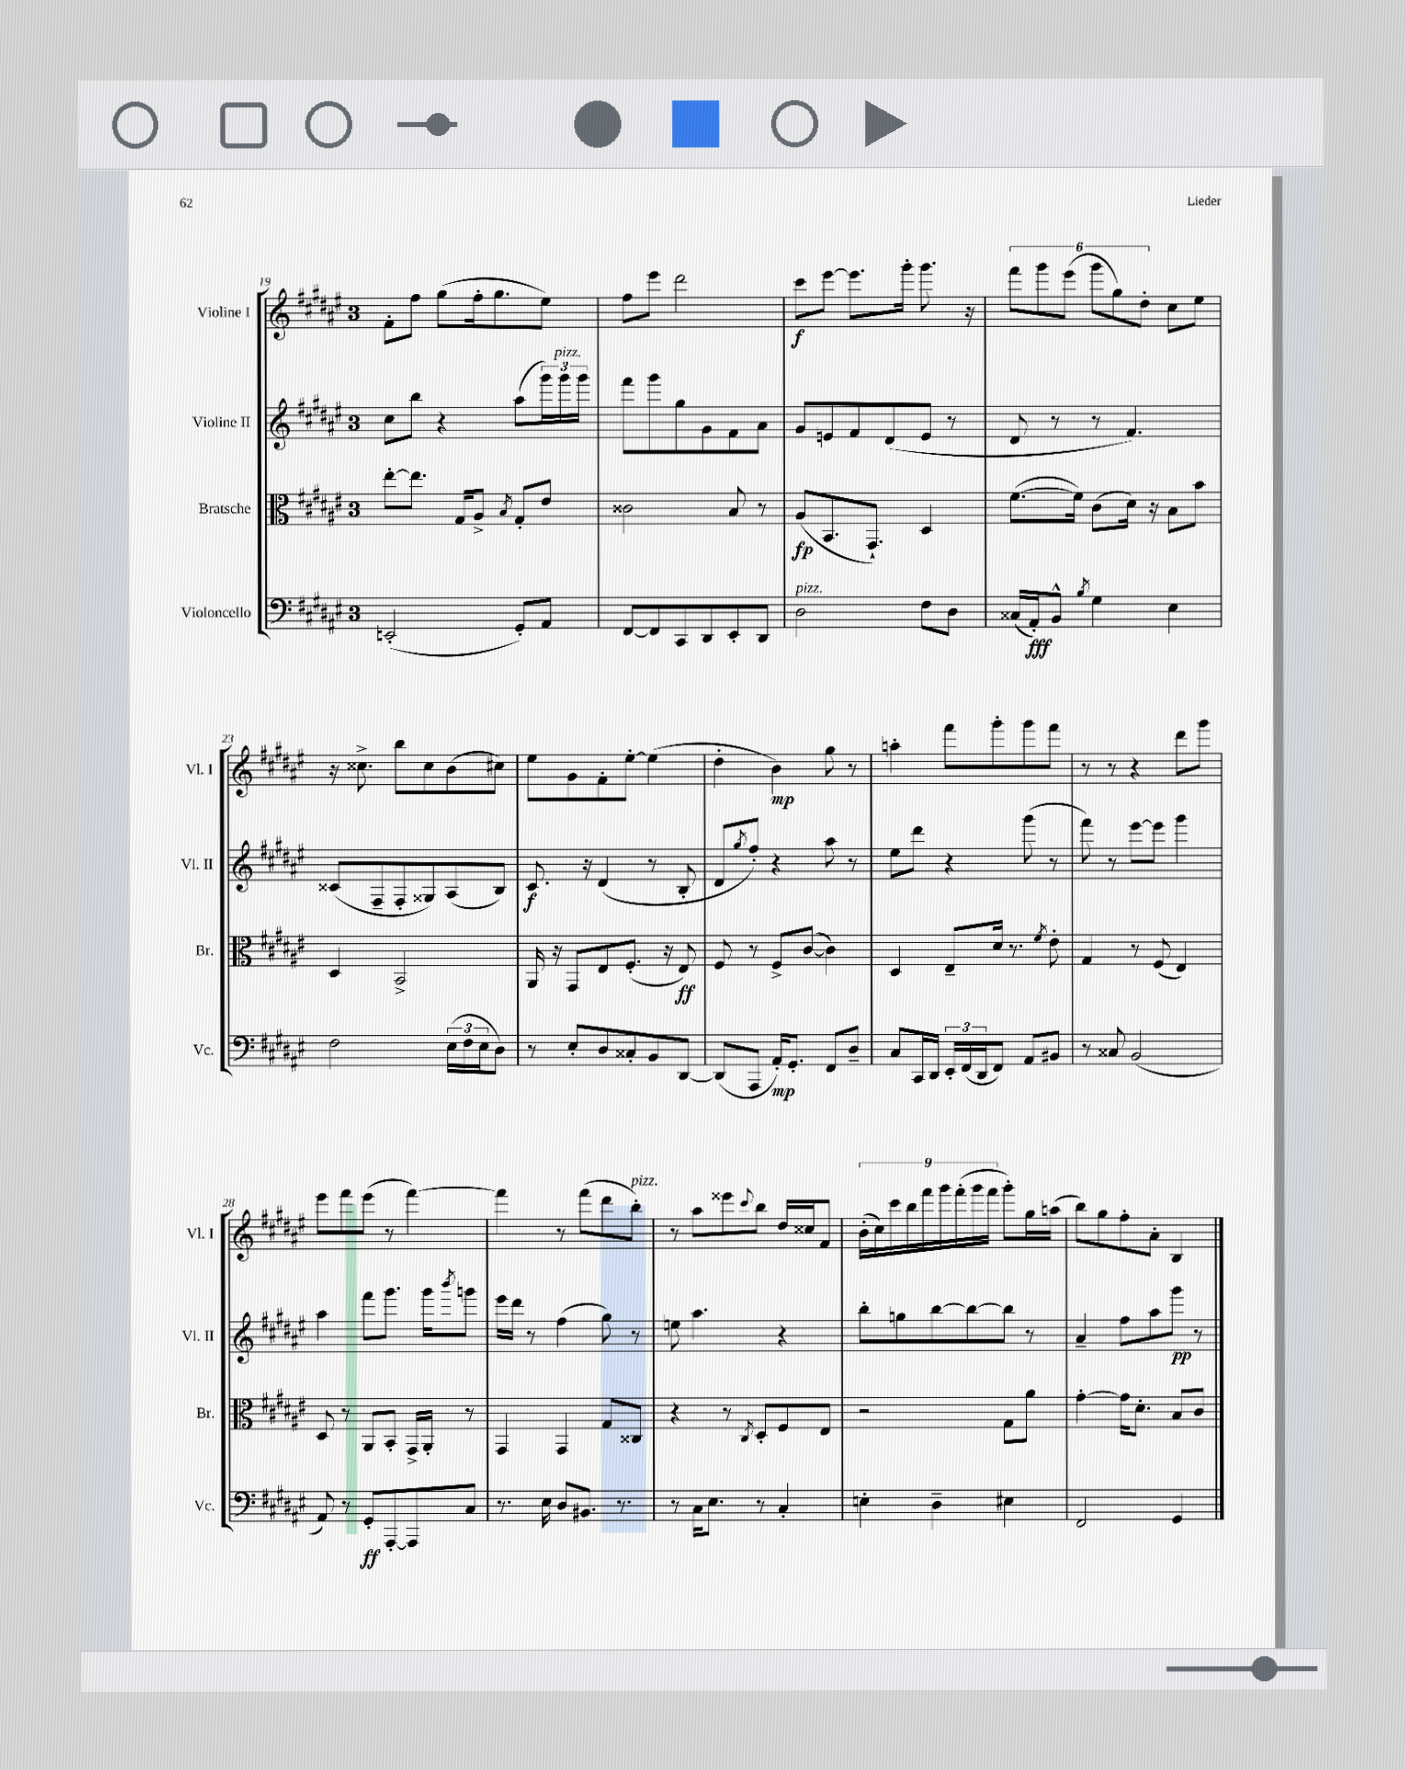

**kern	**dynam	**kern	**dynam	**kern	**dynam	**kern	**dynam
*part4	*part4	*part3	*part3	*part2	*part2	*part1	*part1
*staff4	*staff4	*staff3	*staff3	*staff2	*staff2	*staff1	*staff1
*I"Violoncello	*	*I"Bratsche	*	*I"Violine II	*	*I"Violine I	*
*I'Vc.	*	*I'Br.	*	*I'Vl. II	*	*I'Vl. I	*
*clefF4	*	*clefC3	*	*clefG2	*	*clefG2	*
*k[f#c#g#d#a#e#]	*	*k[f#c#g#d#a#e#]	*	*k[f#c#g#d#a#e#]	*	*k[f#c#g#d#a#e#]	*
*M3/4	*	*M3/4	*	*M3/4	*	*M3/4	*
=19	=19	=19	=19	=19	=19	=19	=19
(2EEn'/	.	[8ee#'\L	.	8cc#\L	.	8f#'\L	.
.	.	8.ee#\J]	.	8bb\J	.	8ff#\J	.
.	.	.	.	4r	.	(8gg#\L	.
.	.	16G#/KL	.	.	.	.	.
.	.	8A#^/J	.	.	.	16ff#'\k	.
.	.	.	.	.	.	8.gg#\	.
.	.	8qB/	.	.	.	.	.
8GG#'/L)	.	8G#'/L	.	(8aa#\L	.	.	.
8AA#/J	.	8e#/J	.	24ggg#\L)	.	8ee#\J)	.
!	!	!	!	!LO:TX:a:i:t=pizz.	!	!	!
.	.	.	.	24ggg#\	.	.	.
.	.	.	.	24ggg#\JJ	.	.	.
=20	=20	=20	=20	=20	=20	=20	=20
[8FF#/L	.	2c##X\	.	8fff#\L	.	8ff#\L	.
8FF#/]	.	.	.	8ggg#\	.	8eee#\J	.
8CC#/	.	.	.	8gg#\	.	2ddd#\	.
8DD#/	.	.	.	8g#\	.	.	.
8EE#'/	.	8B/	.	8f#\	.	.	.
8DD#/J	.	8r	.	8a#\J	.	.	.
=21	=21	=21	=21	=21	=21	=21	=21
!LO:TX:a:i:t=pizz.	!	!	!	!	!	!	!
2D#\	.	(8A#/L	fp	8g#/L	.	8ccc#\L	f
.	.	8.BB/	.	8en/	.	[8eee#\J	.
.	.	.	.	8f#/	.	8.eee#\L]	.
.	.	8.GG#`/J)	.	.	.	.	.
.	.	.	.	(8d#/	.	.	.
.	.	.	.	.	.	16ggg#'\Jk	.
8F#\L	.	4D#/	.	8e/J	.	8.ggg#\	.
8D#\J	.	.	.	8r	.	.	.
.	.	.	.	.	.	16r	.
=22	=22	=22	=22	=22	=22	=22	=22
(16C##X/LL	.	([8.f#\L	.	8d#/	.	12fff#\L	.
16AA#'/J)	fff	.	.	.	.	.	.
.	.	.	.	.	.	12ggg#\	.
8BB^^/J	.	.	.	8r	.	.	.
.	.	.	.	.	.	(12eee#\J	.
.	.	16f#\Jk])	.	.	.	.	.
8qB/	.	.	.	.	.	.	.
4G#\	.	(8c#\L	.	8r	.	12ggg#\L	.
.	.	.	.	.	.	12gg#\)	.
.	.	16d#\Jk)	.	4.f#/)	.	.	.
.	.	.	.	.	.	12dd#'\J	.
.	.	16r	.	.	.	.	.
4E#\	.	8B\L	.	.	.	8cc#\L	.
.	.	8b\J	.	.	.	8ee#\J	.
!!LO:LB:g=z
=23	=23	=23	=23	=23	=23	=23	=23
2F#\	.	4D#/	.	(8c##X/L	.	16r	.
.	.	.	.	.	.	8.cc##X^\	.
.	.	.	.	8F#~/	.	.	.
.	.	2BB^/	.	8F#'/	.	8bb\L	.
.	.	.	.	8G##X/)	.	8cc##\	.
(24E#\LL	.	.	.	(8A#/	.	(8b\	.
24F#\	.	.	.	.	.	.	.
24E#\J	.	.	.	.	.	.	.
8D#\J)	.	.	.	8B/J)	.	8cc#X\J)	.
=24	=24	=24	=24	=24	=24	=24	=24
8r	.	16AA#/	.	8.c#/	f	8ee#\L	.
.	.	16r	.	.	.	.	.
8E#'/L	.	8GG#/L	.	.	.	8g#\	.
.	.	.	.	16r	.	.	.
8D#/	.	8E#/	.	(4d#/	.	8f#'\	.
8C##X'/	.	(8.F#'/J	.	.	.	[8ee#'\J	.
8BB/	.	.	.	8r	.	(4ee#\]	.
.	.	16r	.	.	.	.	.
[8DD#/J	.	8E#/)	ff	8B'/	.	.	.
=25	=25	=25	=25	=25	=25	=25	=25
(8DD#/L]	.	8F#/	.	8d#/L	.	4dd#'\	.
.	.	.	.	8qgg#/	.	.	.
8AAA#/J	.	8r	.	8ff#'/J)	.	.	.
16AA#'/KL)	mp	8F#^/L	.	4r	.	4b\)	mp
8.GG#'/J	.	.	.	.	.	.	.
.	.	([8c#/J	.	.	.	.	.
8FF#/L	.	4c#\])	.	8aa#\	.	8gg#\	.
8D#~/J	.	.	.	8r	.	8r	.
=26	=26	=26	=26	=26	=26	=26	=26
8C#/L	.	4D#/	.	8ee#\L	.	4aan'\	.
16CC#/L	.	.	.	8ddd#\J	.	.	.
16DD#/JJ	.	.	.	.	.	.	.
24EE#'/LL	.	8E#~/L	.	4r	.	8fff#\L	.
(24FF#/	.	.	.	.	.	.	.
24DD#/J	.	.	.	.	.	.	.
8FF#/J)	.	16d#/Jk	.	.	.	8ggg#'\	.
.	.	8.r	.	.	.	.	.
8AA#/L	.	.	.	(8ggg#\	.	8ggg#\	.
.	.	8qf#/	.	.	.	.	.
8BB#X/J	.	8e#'\	.	8r	.	8fff#\J	.
=27	=27	=27	=27	=27	=27	=27	=27
8r	.	4G#/	.	8fff#\)	.	8r	.
8C##X/	.	.	.	8r	.	8r	.
(2BB/	.	8r	.	[8eee#\L	.	4r	.
.	.	(8F#/	.	8eee#\J]	.	.	.
.	.	4E#/)	.	4ggg#\	.	8ddd#\L	.
.	.	.	.	.	.	8ggg#\J	.
!!LO:LB:g=z
=28	=28	=28	=28	=28	=28	=28	=28
8AA#/)	.	8D#/	.	4aa#\	.	8eee#\L	.
8r	.	8r	.	.	.	8fff#\	.
8GG#'/L	ff	8AA#/L	.	8fff#\L	.	(8eee#\J	.
[8AAA#'/	.	8BB'/J	.	8.ggg#\J	.	8r	.
8AAA#/]	.	16GG#^/LL	.	.	.	[4fff#\)	.
.	.	16AA#'/JJ	.	16ggg#\KL	.	.	.
.	.	.	.	8qbbb/	.	.	.
8C#/J	.	8r	.	8gggn\J	.	.	.
=29	=29	=29	=29	=29	=29	=29	=29
8.r	.	4GG#/	.	16eee#\LL	.	4fff#\]	.
.	.	.	.	16ddd#\JJ	.	.	.
.	.	.	.	8r	.	.	.
16E#\	.	.	.	.	.	.	.
8D#/L	.	4GG#/	.	(4ff#\	.	8r	.
8.BB#X/J	.	.	.	.	.	(8fff#\L	.
.	.	8G#/L	.	8gg#\)	.	8ddd#\	.
8.r	.	.	.	.	.	.	.
!	!	!	!	!	!	!LO:TX:a:i:t=pizz.	!
.	.	8C##X/J	.	8r	.	8bb'\J)	.
=30	=30	=30	=30	=30	=30	=30	=30
8r	.	4r	.	8een\	.	8r	.
16C#\KL	.	.	.	4.aa#\	.	8aa#\L	.
8.E#\J	.	.	.	.	.	.	.
.	.	8r	.	.	.	8eee##X\	.
.	.	8qC#/	.	.	.	8qqccc#/	.
8r	.	8D#'/L	.	.	.	8bb\J	.
4C#'/	.	8F#/	.	4r	.	16dd#/LL	.
.	.	.	.	.	.	16cc##X/J	.
.	.	8E#/J	.	.	.	8f#/J	.
=31	=31	=31	=31	=31	=31	=31	=31
4En'\	.	2r	.	8bb'\L	.	(18b'\LL	.
.	.	.	.	.	.	18cc#\)	.
.	.	.	.	.	.	18ccc#\	.
.	.	.	.	8ggn\	.	.	.
.	.	.	.	.	.	18bb\	.
.	.	.	.	.	.	18fff#\	.
4D#~\	.	.	.	[8bb\	.	.	.
.	.	.	.	.	.	18ggg#\	.
.	.	.	.	.	.	(18fff#'\	.
.	.	.	.	8bb\_	.	.	.
.	.	.	.	.	.	18ggg#\	.
.	.	.	.	.	.	18fff#\JJ	.
4E#X\	.	8G#\L	.	8bb\J]	.	8ggg#'\L)	.
.	.	8a#\J	.	8r	.	16gg#\L	.
.	.	.	.	.	.	(16aan\JJ	.
=32	=32	=32	=32	=32	=32	=32	=32
2FF#/	.	[4g#'\	.	4a#~/	.	8bb\L)	.
.	.	.	.	.	.	8gg#\	.
.	.	16g#\KL]	.	8ff#\L	.	8ff#'\	.
.	.	8.d#'\J	.	.	.	.	.
.	.	.	.	8aa#\	.	8a#'\J	.
4GG#/	.	8B/L	.	8ggg#\J	pp	4B/	.
.	.	8c#/J	.	8r	.	.	.
==	==	==	==	==	==	==	==
*-	*-	*-	*-	*-	*-	*-	*-
